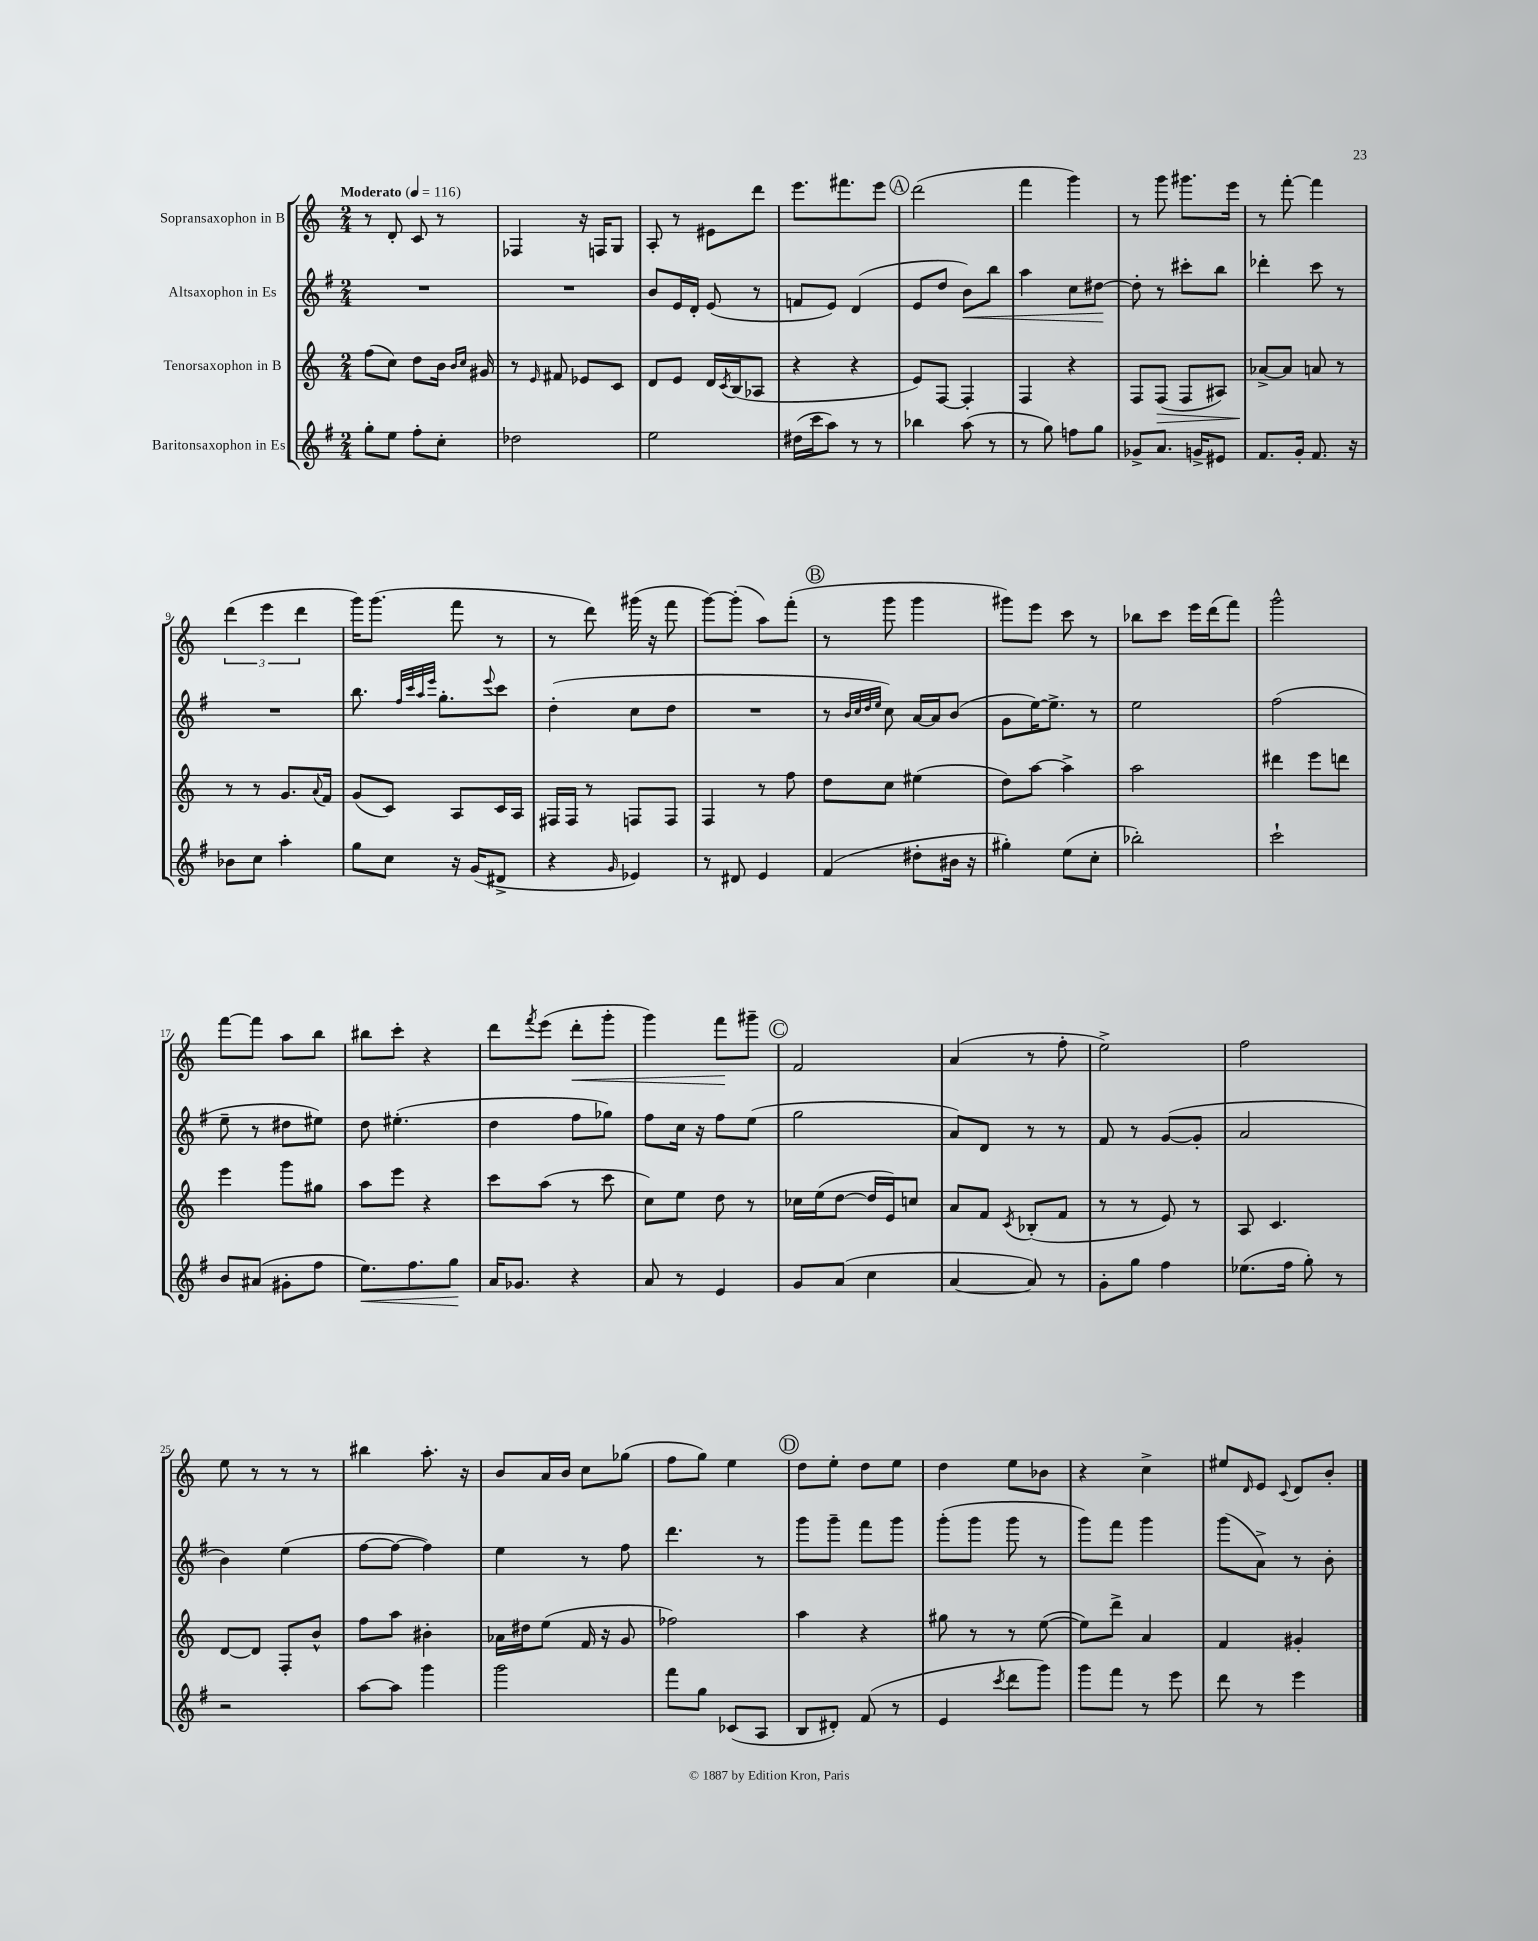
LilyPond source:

<<
\new StaffGroup <<
\new Staff = "s0" \with { instrumentName = "Sopransaxophon in B" } {
    \clef treble \key c \major \numericTimeSignature \time 2/4 \tempo "Moderato" 4 = 116
    r8 d'8-. c'8 r8 |
    fes4 r16 f16 g8 |
    a8-. r8 eis'8 d'''8 |
    e'''8. fis'''8. e'''8 |
    \mark \markup { \circle "A" } d'''2( |
    f'''4 g'''4) |
    r8 g'''8 gis'''8. e'''16 |
    r8 f'''8~-. f'''4 |
    \tuplet 3/2 { d'''4( e'''4 d'''4 } |
    g'''16) g'''8.( f'''8 r8 |
    r8 d'''8) gis'''16( r16 f'''8 |
    g'''8~) g'''8-.( a''8) f'''8-.( |
    \mark \markup { \circle "B" } r8 g'''8 g'''4 |
    gis'''8) e'''8 c'''8 r8 |
    bes''8 c'''8 e'''16 d'''16( f'''8) |
    g'''2-^ |
    f'''8~ f'''8 a''8 b''8 |
    bis''8 c'''8-. r4 |
    d'''8 \acciaccatura { f'''8 } e'''8( d'''8-.\< g'''8-. |
    g'''4) f'''8\! gis'''8-- |
    \mark \markup { \circle "C" } f'2 |
    a'4( r8 f''8-. |
    e''2->) |
    f''2 |
    e''8 r8 r8 r8 |
    bis''4 a''8.-. r16 |
    b'8 a'16 b'16 c''8 ges''8( |
    f''8 g''8) e''4 |
    \mark \markup { \circle "D" } d''8 e''8-. d''8 e''8 |
    d''4 e''8 bes'8 |
    r4 c''4-> |
    eis''8 \grace { d'16 } e'8 \appoggiatura { c'8 } d'8 b'8-. \bar "|." |
}
\new Staff = "s1" \with { instrumentName = "Altsaxophon in Es" } {
    \clef treble \key g \major \numericTimeSignature \time 2/4
    R2 |
    R2 |
    b'8 e'16 d'16-. e'8( r8 |
    f'8 e'8) d'4( |
    \mark \markup { \circle "A" } e'8 d''8 b'8\<) b''8 |
    a''4 c''8 dis''8~\! |
    dis''8-. r8 cis'''8-. b''8 |
    des'''4-. c'''8 r8 |
    R2 |
    b''8. \grace { fis''32 c'''32 a''32 e'''32 } g''8.-. \appoggiatura { e'''8 } c'''8 |
    d''4-.( c''8 d''8 |
    R2 |
    \mark \markup { \circle "B" } r8 \grace { b'32 c''32 d''32 e''32 } c''8) a'16~ a'16 b'8( |
    g'8 e''16~) e''8.-> r8 |
    e''2 |
    fis''2( |
    e''8-- r8 dis''8 eis''8) |
    d''8 eis''4.-.( |
    d''4 fis''8 ges''8) |
    fis''8 c''16 r16 fis''8 e''8( |
    \mark \markup { \circle "C" } g''2 |
    a'8) d'8 r8 r8 |
    fis'8 r8 g'8~( g'8-. |
    a'2 |
    b'4) e''4( |
    fis''8~ fis''8~ fis''4) |
    e''4 r8 fis''8 |
    d'''4. r8 |
    \mark \markup { \circle "D" } g'''8 g'''8-- fis'''8 g'''8 |
    g'''8-.( g'''8 g'''8 r8 |
    g'''8) fis'''8 g'''4 |
    g'''8( a'8->) r8 b'8-. \bar "|." |
}
\new Staff = "s2" \with { instrumentName = "Tenorsaxophon in B" } {
    \clef treble \key c \major \numericTimeSignature \time 2/4
    f''8( c''8) d''8 b'16 \grace { b'16 c''16 } gis'16 |
    r8 \grace { e'16 } fis'8 ees'8 c'8 |
    d'8 e'8 d'16 \acciaccatura { c'8 } b16( aes8 |
    r4 r4 |
    \mark \markup { \circle "A" } e'8) f8~ f4-. |
    f4 r4 |
    f8 f8\>( f8 ais8) |
    aes'8~->\! aes'8 a'8 r8 |
    r8 r8 g'8. \appoggiatura { a'8 } f'16 |
    g'8( c'8) a8 c'16 a16 |
    fis16 fis16 r8 f8 f8 |
    f4 r8 f''8 |
    \mark \markup { \circle "B" } d''8 c''8 eis''4( |
    d''8) a''8~ a''4-> |
    a''2 |
    dis'''4 e'''8 d'''8 |
    e'''4 g'''8 gis''8 |
    a''8 e'''8 r4 |
    c'''8 a''8( r8 c'''8 |
    c''8) e''8 d''8 r8 |
    \mark \markup { \circle "C" } ces''16 e''16( d''8~ d''16 e'16) c''8 |
    a'8 f'8 \acciaccatura { c'8 } bes8-.( f'8 |
    r8 r8 e'8) r8 |
    a8 c'4. |
    d'8~ d'8 f8-. b'8-^ |
    f''8 a''8 bis'4-. |
    aes'16 dis''16 e''8( f'16 r16 g'8 |
    fes''2) |
    \mark \markup { \circle "D" } a''4 r4 |
    gis''8 r8 r8 e''8~( |
    e''8) d'''8-> a'4 |
    f'4 gis'4-. \bar "|." |
}
\new Staff = "s3" \with { instrumentName = "Baritonsaxophon in Es" } {
    \clef treble \key g \major \numericTimeSignature \time 2/4
    g''8-. e''8 fis''8-. c''8-. |
    des''2 |
    e''2 |
    dis''16( c'''16 a''8) r8 r8 |
    \mark \markup { \circle "A" } bes''4 a''8( r8 |
    r8 g''8) f''8 g''8 |
    ges'8-> a'8. g'16-> eis'8 |
    fis'8. g'16-. fis'8. r16 |
    bes'8 c''8 a''4-. |
    g''8 c''8 r16 g'16( dis'8-> |
    r4 \grace { g'16 } ees'4) |
    r8 dis'8 e'4 |
    \mark \markup { \circle "B" } fis'4( dis''8-. bis'16 r16 |
    gis''4-.) e''8( c''8-. |
    bes''2-.) |
    c'''2-! |
    b'8 ais'8( gis'8-. fis''8 |
    e''8.\<) fis''8. g''8\! |
    a'16 ges'8. r4 |
    a'8 r8 e'4 |
    \mark \markup { \circle "C" } g'8 a'8( c''4 |
    a'4~ a'8) r8 |
    g'8-. g''8 fis''4 |
    ees''8.( fis''16 g''8-.) r8 |
    r2 |
    a''8~ a''8 g'''4 |
    g'''2 |
    fis'''8 g''8 ces'8( a8 |
    \mark \markup { \circle "D" } b8 dis'8-.) fis'8( r8 |
    e'4 \acciaccatura { c'''8 } d'''8 g'''8) |
    g'''8 fis'''8 r8 e'''8 |
    d'''8 r8 e'''4 \bar "|." |
}
>>
>>
